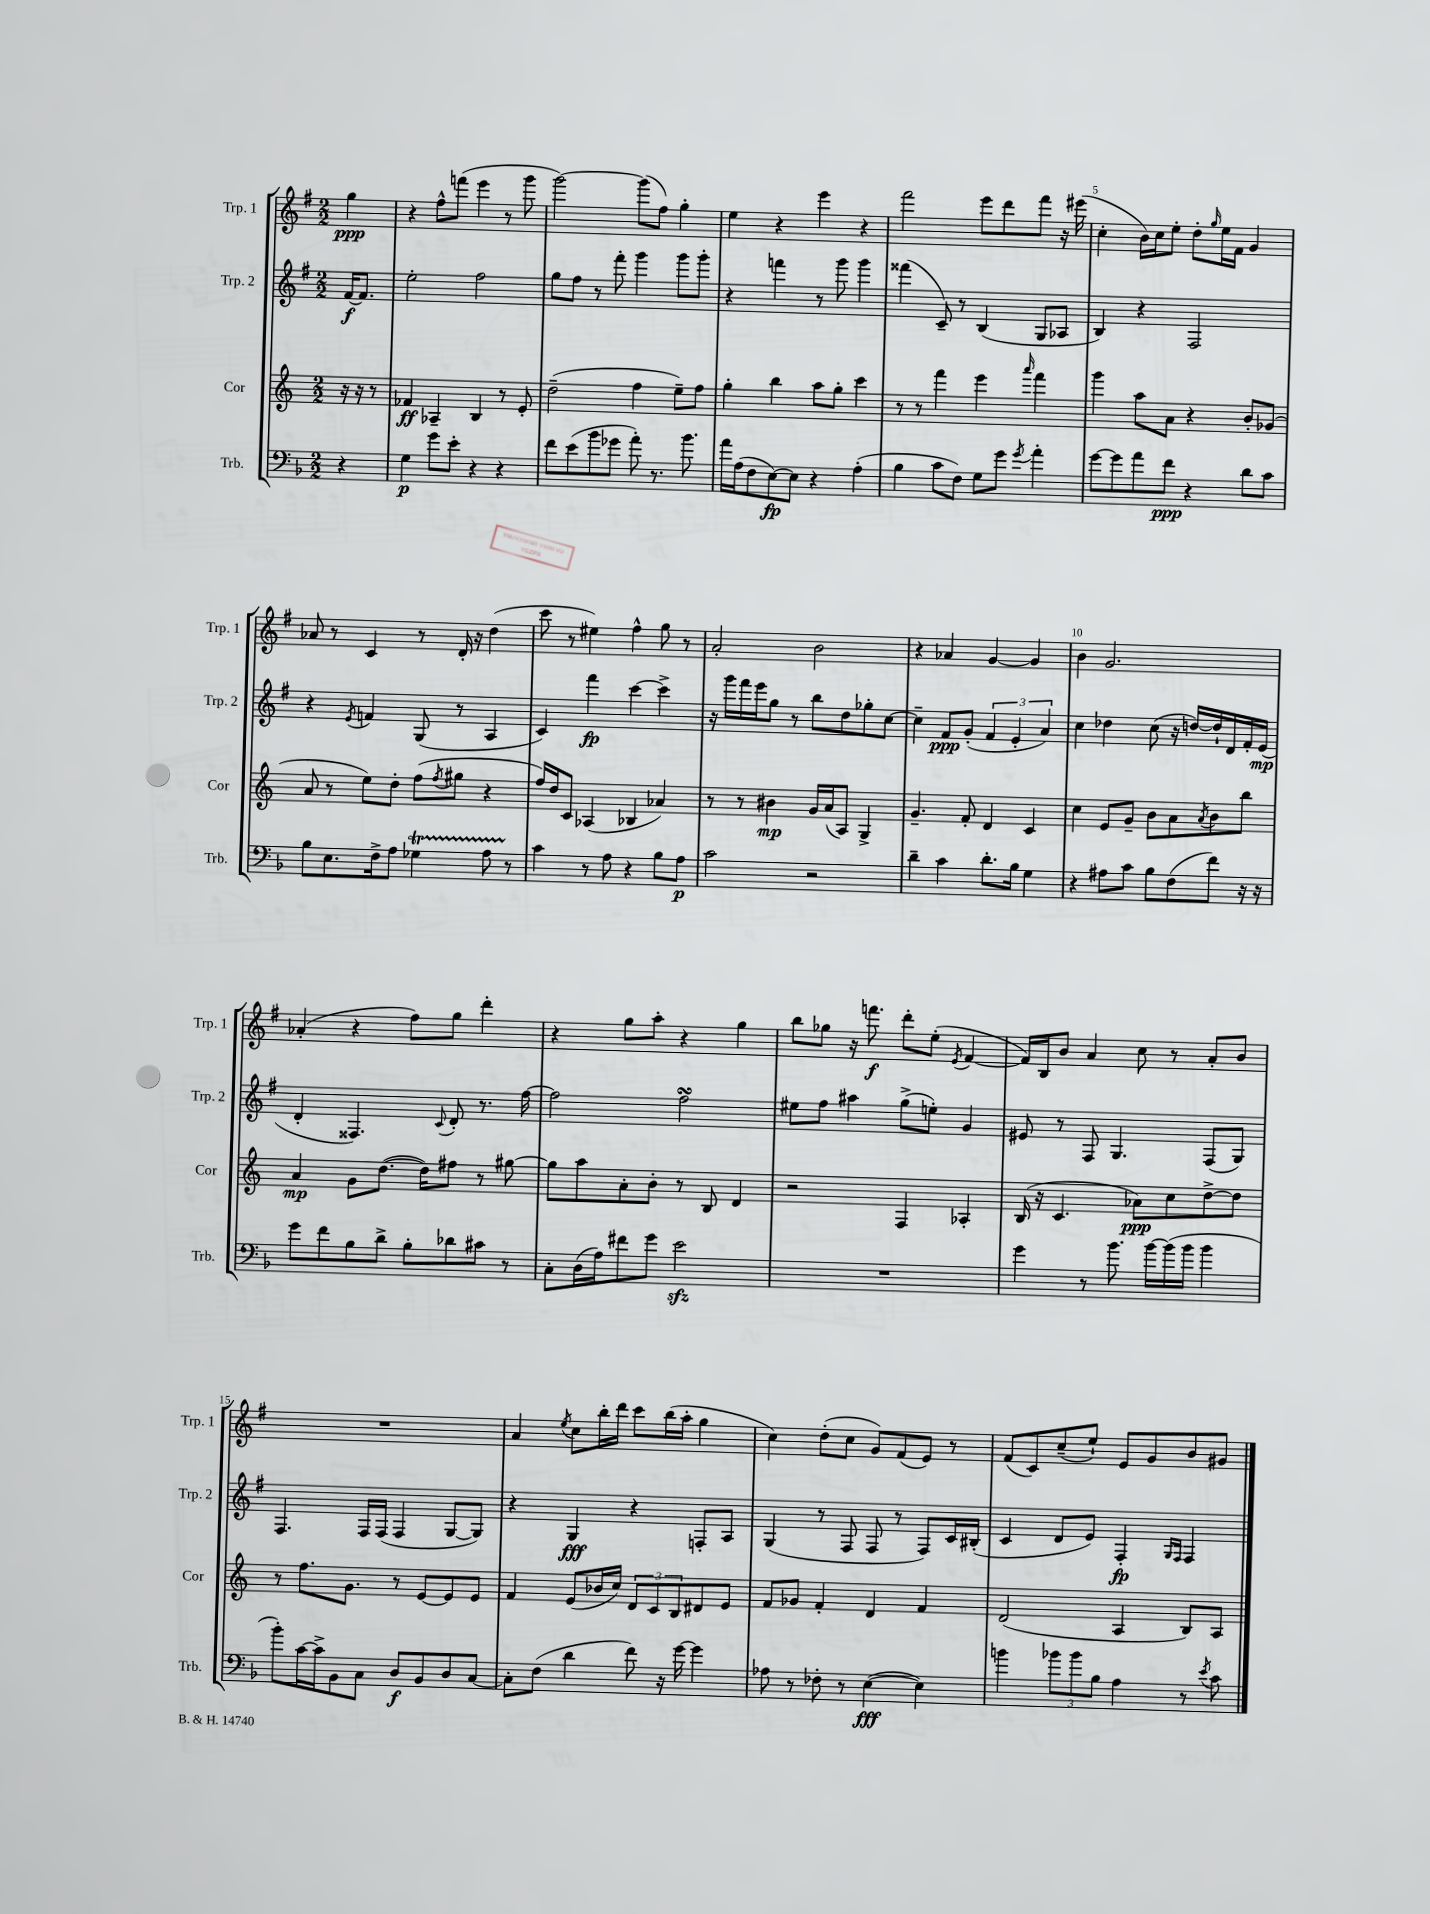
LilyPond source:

<<
\new StaffGroup <<
\new Staff = "s0" \with { instrumentName = "Trp. 1" shortInstrumentName = "Trp. 1" } {
    \clef treble \key g \major \numericTimeSignature \time 2/2 \partial 4
    g''4\ppp |
    r4 fis''8-^ f'''8( e'''4 r8 g'''8 |
    g'''2~) g'''8( fis''8) g''4-. |
    e''4 r4 e'''4 r4 |
    fis'''2 e'''8 d'''8 fis'''8 r16 eis'''16( |
    c''4-. b'16) c''16 e''8-. d''8-. \grace { g''16 } e''16 fis'16 g'4 |
    aes'8 r8 c'4 r8 d'16-. r16 d''4( |
    c'''8 r8 eis''4) fis''4-^ g''8 r8 |
    a'2-. b'2 |
    r4 aes'4 g'4~ g'4 |
    b'4 g'2. |
    aes'4-.( r4 fis''8) g''8 d'''4-. |
    r4 g''8 a''8-. r4 g''4 |
    b''8 ges''8 r16 f'''8.\f d'''8-. e''8-.( \acciaccatura { e'8 } fis'4~ |
    fis'16) b16 b'8 a'4 c''8 r8 a'8-. b'8 |
    R1 |
    a'4 \acciaccatura { e''8 } c''8 b''16-. d'''16 c'''8 b''16( a''16-. g''4 |
    c''4) d''8-.( c''8 g'8) fis'8( e'8) r8 |
    fis'8( c'8) c''8--( e''8-!) e'8 g'8 b'8 gis'8 \bar "|." |
}
\new Staff = "s1" \with { instrumentName = "Trp. 2" shortInstrumentName = "Trp. 2" } {
    \clef treble \key g \major \numericTimeSignature \time 2/2 \partial 4
    fis'16~\f fis'8. |
    e''2-. fis''2 |
    g''8 fis''8 r8 fis'''8-. g'''4 g'''8 g'''8-. |
    r4 f'''4 r8 g'''8 g'''4 |
    fisis'''4( c'8--) r8 b4( g8 aes8 |
    b4) r4 fis2 |
    r4 \acciaccatura { e'8 } f'4 g8( r8 a4 |
    c'4) fis'''4\fp c'''4~ c'''4-> |
    r16 g'''16 fis'''16 e'''16 g''8 r8 b''8 d''8 ges''8-. c''8~ |
    c''4-- fis'8\ppp g'8-.( \tuplet 3/2 { fis'4 e'4-. a'4) } |
    c''4 des''4 c''8( r16 d''16~) d''16-! d'16 fis'16-. e'16\mp( |
    d'4-. fisis4.) \appoggiatura { c'8 } d'8-. r8. fis''16~ |
    fis''2 fis''2\turn |
    eis''8 fis''8 ais''4 g''8->( e''8-.) g'4 |
    eis'8 r8 fis8 g4. fis8( g8) |
    fis4. fis16 fis16( fis4 g8~ g8) |
    r4 g4\fff r4 f8-. a8 |
    g4( r8 fis8 fis8 r8 fis8) c'16 bis16-.( |
    c'4 d'8 e'8) fis4-.\fp \grace { g16 fis16 } fis4 \bar "|." |
}
\new Staff = "s2" \with { instrumentName = "Cor" shortInstrumentName = "Cor" } {
    \clef treble \key c \major \numericTimeSignature \time 2/2 \partial 4
    r16 r16 r8 |
    fes'4\ff aes4-- b4 r8 e'8-. |
    d''2--( f''4 e''8--) f''8 |
    g''4-. b''4 a''8 g''8-. c'''4 |
    r8 r8 f'''4 e'''4 \grace { a'''16 } f'''4 |
    g'''4 a''8 a'8 r4 b'8-. ges'8( |
    a'8 r8 e''8) d''8-. f''8( \acciaccatura { f''8 } gis''8 r4 |
    f''16) d''16 c'8 aes4( bes4 aes'4) |
    r8 r8 bis'4\mp g'16 a'16( a8) g4-> |
    g'4.-- f'8-. d'4 c'4 |
    c''4 e'8 g'8-- b'8 a'8 \acciaccatura { a'8 } b'8 b''8 |
    a'4\mp g'8 d''8.~( d''16) fis''8 r8 gis''8~ |
    gis''8 a''8 a'8-. b'8-. r8 b8 d'4 |
    r2 f4 aes4-. |
    b16( r16 c'4. aes'8\ppp) c''8 d''8~-> d''8 |
    r8 f''8. g'8. r8 e'8~ e'8 e'8 |
    f'4 e'8( bes'16 c''16) \tuplet 3/2 { d'8 c'8 b8 } dis'8 e'8 |
    f'8 ges'8 f'4-. d'4 f'4 |
    d'2( a4 b8) a8 \bar "|." |
}
\new Staff = "s3" \with { instrumentName = "Trb." shortInstrumentName = "Trb." } {
    \clef bass \key f \major \numericTimeSignature \time 2/2 \partial 4
    r4 |
    g4\p g'8 e'8-. r4 r4 |
    f'8 e'8( bes'8 ges'8 a'8-.) r8. bes'8. |
    a'16 a16( f8 e8~\fp) e8 r4 a4-.( |
    bes4 c'8 f8) g8 g'8 \acciaccatura { g'8 } a'4-. |
    g'8~ g'8 a'8 f'8\ppp r4 d'8 c'8 |
    bes8 e8. f16-> a8 ges4\startTrillSpan a8 r8\stopTrillSpan |
    c'4 r8 a8 r4 bes8 a8\p |
    c'2 r2 |
    d'4-- c'4 d'8.-. bes16 g4 |
    r4 ais8 c'8 bes8 f8( f'8) r16 r16 |
    g'8 f'8 bes8 d'8-> bes8-. des'8 cis'8 r8 |
    c8-. d16( a16) fis'8 g'8 e'2\sfz |
    R1 |
    g'4 r8 bes'8. bes'16~ bes'16( bes'16 bes'4 |
    bes'8-.) c'16~ c'16-> bes,8 c8 d8\f bes,8 d8 c8~ |
    c8-. f8( d'4 f'8) r16 g'16~ g'4 |
    aes8 r8 fes8-. r8 e4~\fff( e4) |
    b'4 \tuplet 3/2 { bes'8 bes'8 bes8 } a4 r8 \acciaccatura { e'8 } c'8 \bar "|." |
}
>>
>>
\layout { \context { \Score \override BarNumber.break-visibility = ##(#f #t #t) barNumberVisibility = #(every-nth-bar-number-visible 5) } }
